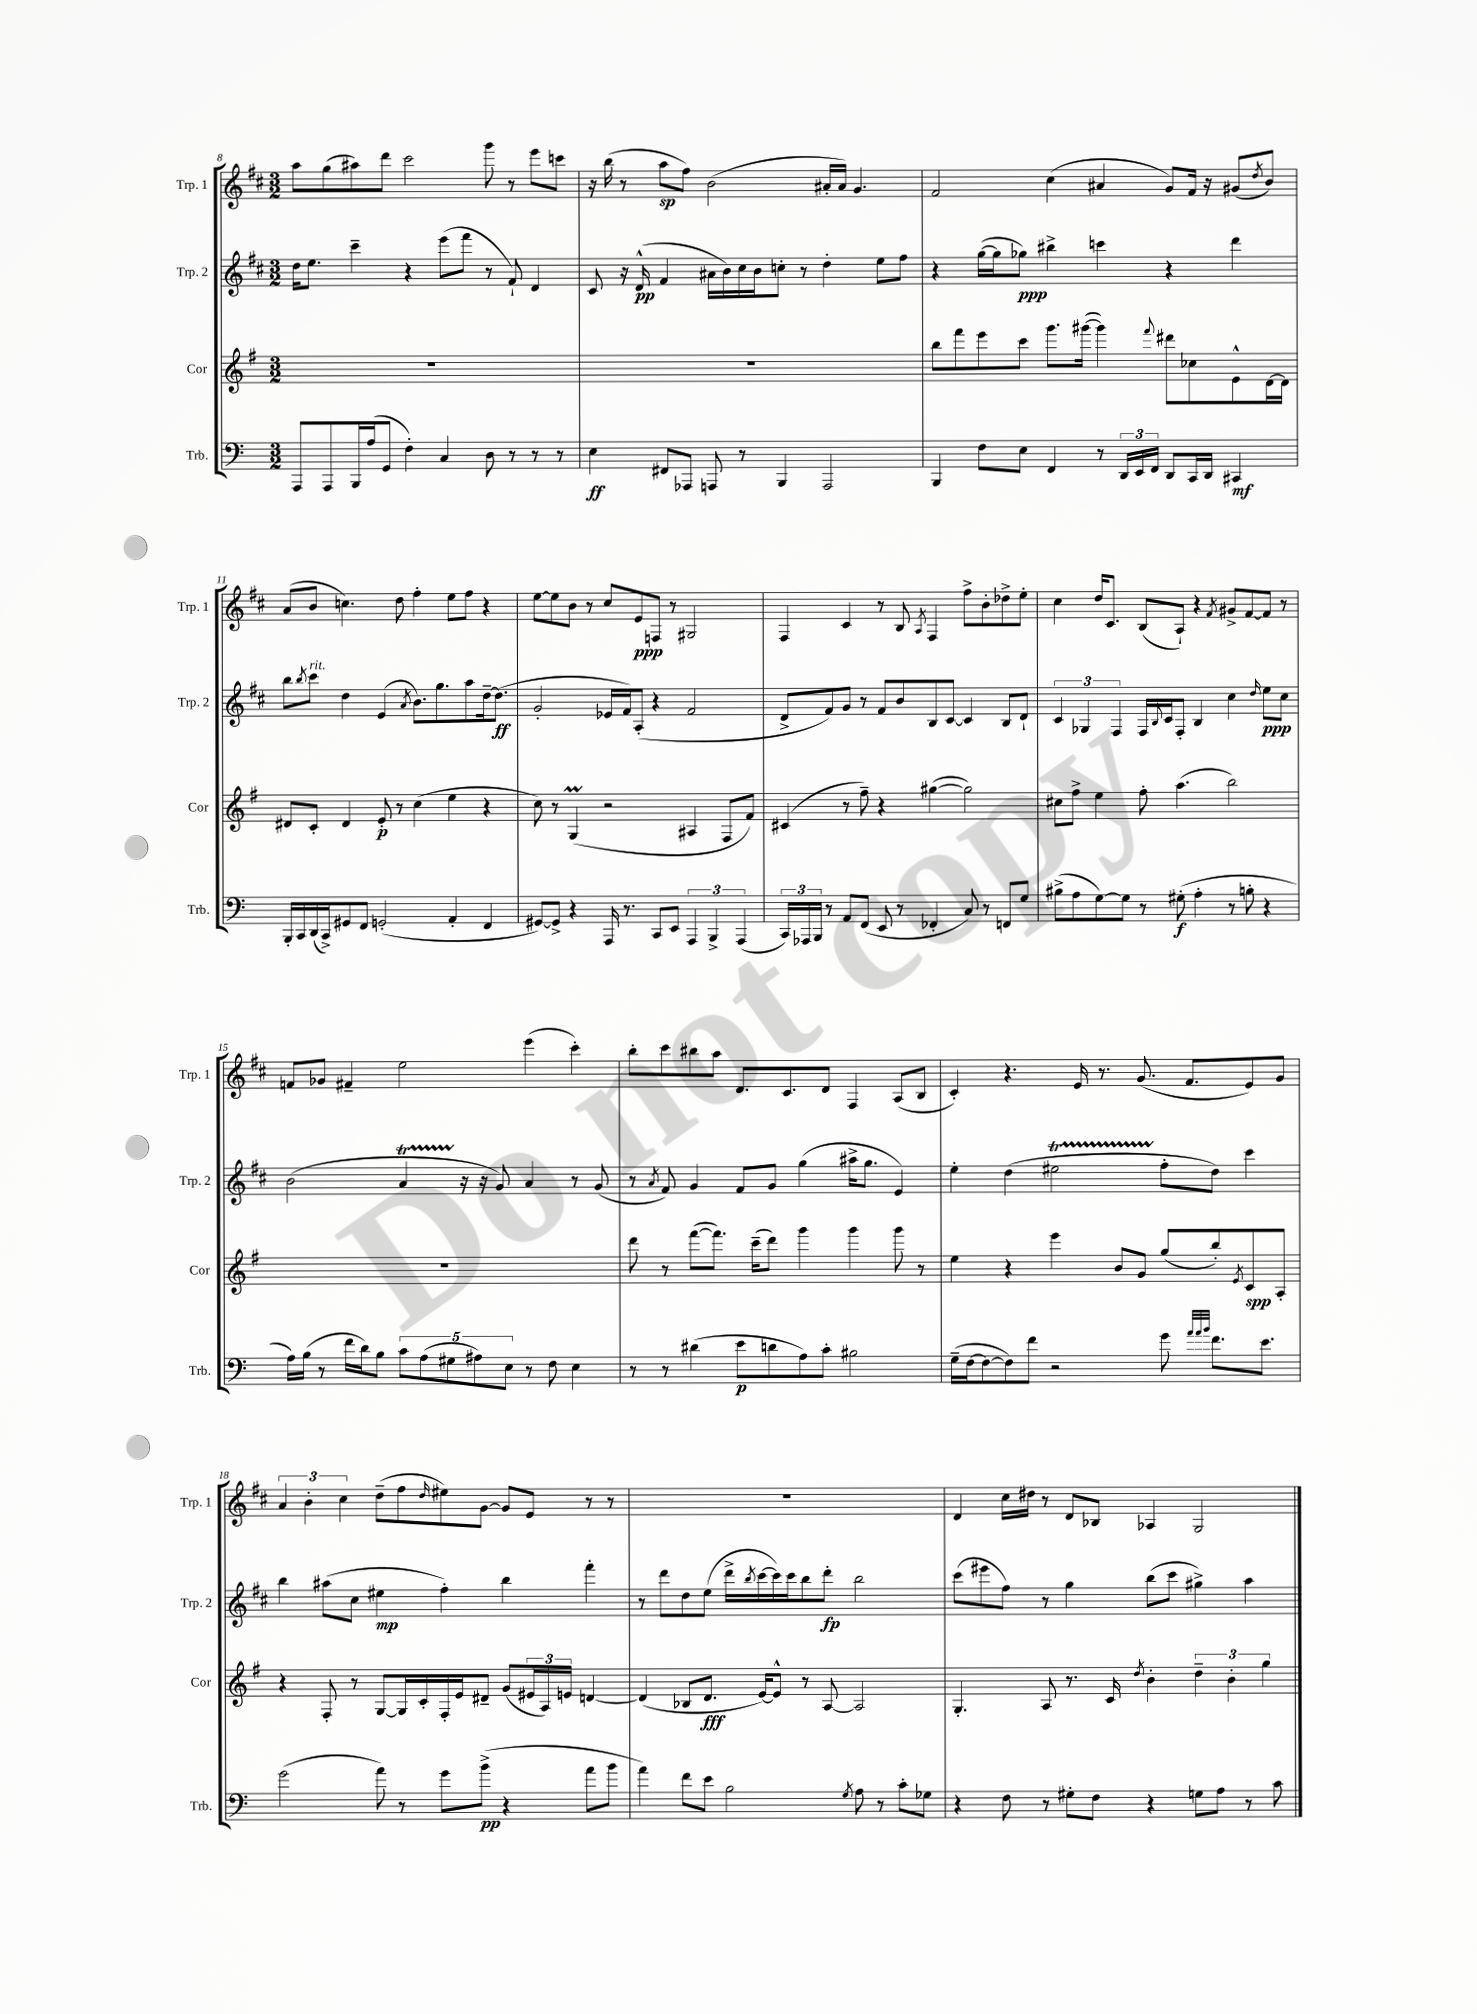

**kern	**kern	**kern	**kern
*staff4	*staff3	*staff2	*staff1
*clefF4	*clefG2	*clefG2	*clefG2
*k[]	*k[f#]	*k[f#c#]	*k[f#c#]
*M3/2	*M3/2	*M3/2	*M3/2
8AAA/L	1.r	16dd\LK	8aa\L
.	.	8.ee\J	.
8AAA/	.	.	(8gg\
16BBB/L	.	4ccc#~\	8aa#\)
(16A/J	.	.	.
8GG/J	.	.	8ddd\J
4F'\)	.	4r	2ccc#\
4C/	.	(8eee\L	.
.	.	8fff#\J	.
8D\	.	8r	8ggg\
8r	.	8f#`/)	8r
8r	.	4d/	8eee\L
8r	.	.	8ccc\J
=	=	=	=
4E\	1.r	8c#/	16r
.	.	.	(16bb\
.	.	16r	8r
.	.	(16d^^/	.
8FF#/L	.	4f#/	8aa\L
8AAA-/J	.	.	8ff#\J)
8AAA/	.	16a#\LL	(2b\
.	.	16b\)	.
8r	.	16cc#\	.
.	.	16b\J	.
4BBB/	.	8cc'\J	.
.	.	8r	.
2AAA/	.	4dd'\	16a#'/LL
.	.	.	16a#/JJ)
.	.	.	4.g/
.	.	8ee\L	.
.	.	8ff#\J	.
=	=	=	=
4BBB/	8bb\L	4r	2f#/
.	8fff#\	.	.
8F\L	8eee\	([16gg\LL	.
.	.	16gg\]J	.
8E\J	8ccc\J	8gg-\J)	.
4FF/	8.ggg\L	4bb#^\	(4cc#\
.	([16ggg#\Jk	.	.
8r	4ggg#\])	4ccc\	4a#/
24DD/LL	.	.	.
24EE/	.	.	.
24FF/JJ	.	.	.
.	8qqfff#/	.	.
8DD/L	8ddd#\L	4r	8g/L)
16CC/L	8cc-\	.	16f#/Jk
16DD/JJ	.	.	16r
4CC#/	8e^^\	4ddd\	(8g#/L
.	.	.	8qdd/
.	[16d\L	.	8b/J)
.	16d\]JJ	.	.
=	=	=	=
16BBB'/LL	8d#/L	8bb\L	(8a/L
16CC/	.	.	.
.	.	8qbb/	.
(16DD/	8c'/J	8ccc#\J	8b/J
16CC^/J)	.	.	.
8GG#/	4d#/	4dd\	4.cc\)
8FF/J	.	.	.
(2GG'/	8e'/	(4e/	.
.	8r	.	8dd\
.	.	8qa/	.
.	(4cc\	8.b\L)	4ff#'\
.	.	8.gg\	.
4AA'/	4ee\	.	8ee\L
.	.	8aa\	8ff#\J
4FF/	4r	[16dd~\k	4r
.	.	(8.dd\]J	.
=	=	=	=
[8GG#/L)	8cc\)	2g'/	[8ee\L
8GG#^/]J	8r	.	8ee\]
4r	(4G/	.	8b\J
.	.	.	8r
16AAA/	2r	16e-/LL	8cc#/L
8.r	.	16f#/J)	.
.	.	(8A'/J	8e/
8CC/L	.	4r	8F/J
8EE/J	.	.	8r
6AAA/	4A#/	2f#/	2G#/
6BBB^/	.	.	.
.	8F#/L	.	.
(6AAA/	.	.	.
.	8f#/J)	.	.
=	=	=	=
24CC/LL)	(4c#/	8d^/L	4F#/
24AAA-/	.	.	.
24BBB/JJ	.	.	.
8r	.	8f#/)	.
8AA/L	8r	8g/J	4c#/
(8FF/J	8ff#~\)	8r	.
8EE/	4r	8f#/L	8r
8r	.	8b/	8B/
.	.	.	8qA/
4FF-'/	([4gg#\	8B/	4F#/
.	.	[8c#/J	.
8C/)	2gg#\])	4c#/]	8ff#^\L
8r	.	.	8b'\
8FF/L	.	8B/L	8dd-^\
8G/J	.	8d`/J	8ee'\J
=	=	=	=
(8B#^\L	8cc#\L	6c#/	4cc#\
8A\	8ff#^\J	.	.
.	.	6G-/	.
[8G\)	4ee\	.	16dd/LK
.	.	.	8.c#/J
.	.	6F#/	.
8G\]J	.	.	.
8r	8ff#'\	16F#/LL	(8B/L
.	.	8qqB/	.
.	.	16c#/J	.
(8G#'\	(4.aa\	8F#'/J	8A`/J)
4A'\	.	4B/	4r
.	.	.	8qf#/
8r	2bb\)	4cc#\	8g#^/L
8B'\	.	.	[8f#/
.	.	16qqdd/	.
4r	.	8ee\L	8f#/]J
.	.	8cc#\J	8r
=	=	=	=
16A\LL)	1.r	(2b\	8f/L
(16B\JJ	.	.	.
8r	.	.	8g-/J
16f\LL	.	.	4f#~/
16d\J)	.	.	.
8B\J	.	.	.
10c\L	.	4a/	2ee\
(10A\	.	.	.
10G#\	.	.	.
.	.	16r	.
10A#\)	.	.	.
.	.	16r	.
.	.	8g/)	.
10E\J	.	.	.
8r	.	4a/	(4eee\
8F\	.	.	.
4E\	.	8r	4ccc#'\)
.	.	(8g/	.
=	=	=	=
8r	8ddd\	8r	8bb'\L
.	.	8qa/	.
8r	8r	8f#/)	8ccc#\
(4d#\	([8fff#\L	4g/	8bb#\
.	8.fff#\]J)	.	8aa\J
8e\L	.	8f#/L	8.d/L
.	(16ccc~\LK	.	.
8d\	8ddd\J)	8g/J	.
.	.	.	8.c#/
8A\)	4ggg\	(4gg\	.
8c'\J	.	.	8d/J
2B#\	4ggg\	16aa#^\LK	4F#/
.	.	8.gg\J	.
.	8ggg\	4e/)	(8A/L
.	8r	.	8B/J
=	=	=	=
(16G~\LL	4ee\	4ee'\	4c#'/)
[16F\J	.	.	.
8F\_	.	.	.
8F\])	4r	(4dd\	4.r
8f\J	.	.	.
2r	4eee\	2ee#\	.
.	.	.	16e/
.	.	.	8.r
.	8b/L	.	.
.	8g/J	.	(8.g/
8g\	(8gg/L	8ff#'\L	.
.	.	.	8.f#/L
32qqa/LLL	.	.	.
32qqa/	.	.	.
32qqb/JJJ	.	.	.
8.f\L	8bb'/)	8dd\J)	.
.	8qe/	.	.
.	8c/	4ccc#\	8e/)
8.e\J	.	.	.
.	8A'/J	.	8g/J
=	=	=	=
(2g\	4r	4bb\	6a/
.	.	.	6b'\
.	8F#'/	(8aa#\L	.
.	.	.	6cc#\
.	8r	8cc#\J	.
8a\)	[8G/L	4ee#\	(8dd~\L
8r	16G/]L	.	8ff#\
.	16c'/	.	.
.	.	.	16qqdd/
8g\L	16F#'/	4ff#'\)	8ee#\)
.	16e/J	.	.
(8b^\J	8d#~/J	.	[8g\J
4r	(8g/L	4bb\	8g/]L
.	24e#/L	.	8e/J
.	24A/)	.	.
.	24e/JJ	.	.
8a\L	[4d/	4fff#'\	8r
8b\J	.	.	8r
=	=	=	=
4a\)	(4d/]	8r	1.r
.	.	8ddd\L	.
8f\L	8B-/L	8dd\	.
8e\J	8.d/J	(8ee\J	.
2B\	.	16ddd^\LL	.
.	.	8qbb/	.
.	[16e/LK)	[16ccc#\	.
.	8e^^/]J	16ccc#\])	.
.	.	16ccc#\J	.
.	8r	8bb\	.
.	[8A/	8ddd'\J	.
8qG/	.	.	.
8A\	2A/]	2bb\	.
8r	.	.	.
8c'\L	.	.	.
8G-\J	.	.	.
=	=	=	=
4r	4.G'/	(8ccc#\L	4d/
.	.	8eee#\	.
8F\	.	8ff#\J)	16cc#\LL
.	.	.	16dd#\JJ
8r	8A/	8r	8r
8G#'\L	8.r	4gg\	8d/L
8F\J	.	.	8B-/J
.	16c/	.	.
.	8qdd/	.	.
4r	4b'\	(8bb\L	4A-/
.	.	8ccc#\J	.
8G\L	6dd~\	4gg#^\)	2G/
8A\J	.	.	.
.	6b'\	.	.
8r	.	4aa\	.
.	6gg\	.	.
8c\	.	.	.
==	==	==	==
*-	*-	*-	*-
